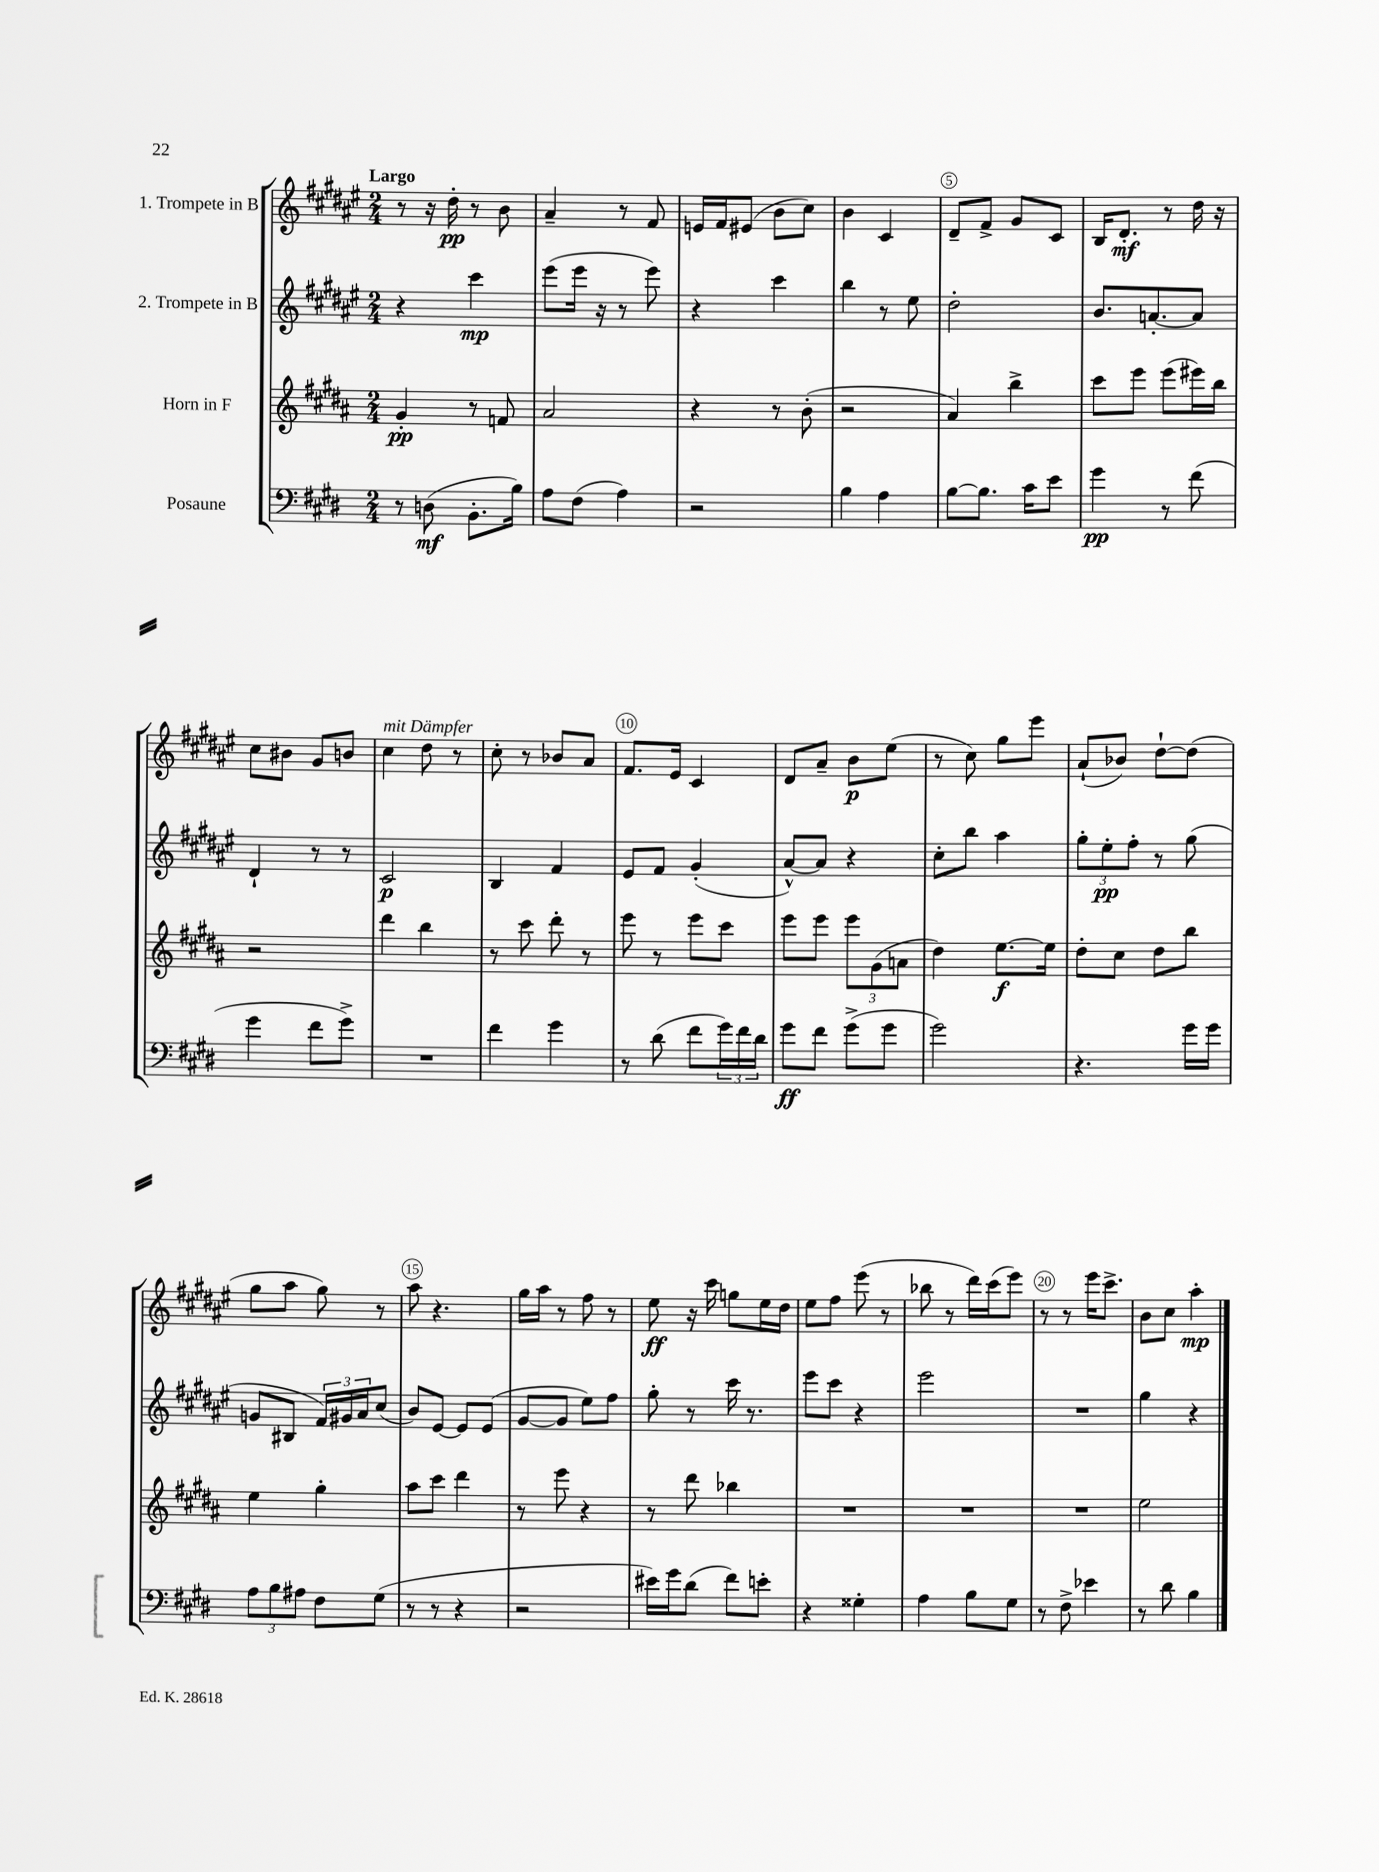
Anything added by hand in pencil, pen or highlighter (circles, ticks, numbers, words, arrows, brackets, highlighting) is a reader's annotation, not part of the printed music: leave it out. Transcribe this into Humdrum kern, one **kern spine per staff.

**kern	**dynam	**kern	**dynam	**kern	**dynam	**kern	**dynam
*part4	*part4	*part3	*part3	*part2	*part2	*part1	*part1
*staff4	*staff4	*staff3	*staff3	*staff2	*staff2	*staff1	*staff1
*I"Posaune	*	*I"Horn in F	*	*I"2. Trompete in B	*	*I"1. Trompete in B	*
*clefF4	*	*clefG2	*	*clefG2	*	*clefG2	*
*k[f#c#g#d#]	*	*k[f#c#g#d#a#]	*	*k[f#c#g#d#a#e#]	*	*k[f#c#g#d#a#e#]	*
*M2/4	*	*M2/4	*	*M2/4	*	*M2/4	*
=1	=1	=1	=1	=1	=1	=1	=1
!	!	!	!	!	!	!LO:TX:a:B:t=Largo	!
8r	.	4g#'/	pp	4r	.	8r	.
(8Dn\	mf	.	.	.	.	16r	.
.	.	.	.	.	.	16dd#'\	pp
8.BB'\L	.	8r	.	4ccc#\	mp	8r	.
.	.	8fn/	.	.	.	8b\	.
16B\Jk)	.	.	.	.	.	.	.
=2	=2	=2	=2	=2	=2	=2	=2
8A\L	.	2a#/	.	(8eee#\L	.	4a#~/	.
(8F#\J	.	.	.	16eee#\Jk	.	.	.
.	.	.	.	16r	.	.	.
4A\)	.	.	.	8r	.	8r	.
.	.	.	.	8eee#\)	.	8f#/	.
=3	=3	=3	=3	=3	=3	=3	=3
2r	.	4r	.	4r	.	16en/LL	.
.	.	.	.	.	.	16f#/J	.
.	.	.	.	.	.	(8e#X/J	.
.	.	8r	.	4ccc#\	.	8b\L	.
.	.	(8b'\	.	.	.	8cc#\J)	.
=4	=4	=4	=4	=4	=4	=4	=4
4B\	.	2r	.	4bb\	.	4b\	.
4A\	.	.	.	8r	.	4c#/	.
.	.	.	.	8ee#\	.	.	.
=5	=5	=5	=5	=5	=5	=5	=5
[8B\L	.	4a#/)	.	2dd#'\	.	8d#~/L	.
8.B\J]	.	.	.	.	.	8f#^/J	.
.	.	4bb^\	.	.	.	8g#/L	.
16c#\KL	.	.	.	.	.	.	.
8e\J	.	.	.	.	.	8c#/J	.
=6	=6	=6	=6	=6	=6	=6	=6
4g#\	pp	8ccc#\L	.	8.b/L	.	16B/KL	.
.	.	.	.	.	.	8.d#'/J	mf
.	.	8eee\J	.	.	.	.	.
.	.	.	.	[8.an'/	.	.	.
8r	.	(8eee\L	.	.	.	8r	.
(8f#\	.	16eee#X\L)	.	8a/J]	.	16dd#\	.
.	.	16bb\JJ	.	.	.	16r	.
!!LO:LB:g=z
=7	=7	=7	=7	=7	=7	=7	=7
4g#\	.	2r	.	4d#`/	.	8cc#\L	.
.	.	.	.	.	.	8b#X\J	.
8f#\L	.	.	.	8r	.	8g#/L	.
8g#^\J)	.	.	.	8r	.	8bn/J	.
=8	=8	=8	=8	=8	=8	=8	=8
!	!	!	!	!	!	!LO:TX:a:i:t=mit Dämpfer	!
2r	.	4ddd#\	.	2c#/	p	4cc#\	.
.	.	4bb\	.	.	.	8dd#\	.
.	.	.	.	.	.	8r	.
=9	=9	=9	=9	=9	=9	=9	=9
4f#\	.	8r	.	4B/	.	8cc#'\	.
.	.	8ccc#\	.	.	.	8r	.
4g#\	.	8ddd#'\	.	4f#/	.	8b-X/L	.
.	.	8r	.	.	.	8a#/J	.
=10	=10	=10	=10	=10	=10	=10	=10
8r	.	8eee\	.	8e#/L	.	8.f#/L	.
(8d#\	.	8r	.	8f#/J	.	.	.
.	.	.	.	.	.	16e#/Jk	.
8f#\L	.	8eee\L	.	(4g#'/	.	4c#/	.
24g#\L)	.	8ccc#\J	.	.	.	.	.
24f#\	.	.	.	.	.	.	.
24d#\JJ	.	.	.	.	.	.	.
=11	=11	=11	=11	=11	=11	=11	=11
8g#\L	ff	8eee\L	.	[8a#^^/L)	.	8d#/L	.
8f#\J	.	8eee\J	.	8a#/J]	.	8a#~/J	.
(8g#^\L	.	12eee\L	.	4r	.	8b\L	p
.	.	(12g#\	.	.	.	.	.
8g#\J	.	.	.	.	.	(8ee#\J	.
.	.	12an\J	.	.	.	.	.
=12	=12	=12	=12	=12	=12	=12	=12
2g#\)	.	4dd#\)	.	8cc#'\L	.	8r	.
.	.	.	.	8bb\J	.	8cc#\)	.
.	.	[8.ee\L	f	4aa#\	.	8gg#\L	.
.	.	.	.	.	.	8eee#\J	.
.	.	16ee\Jk]	.	.	.	.	.
=13	=13	=13	=13	=13	=13	=13	=13
4.r	.	8dd#'\L	.	12gg#'\L	.	(8a#`/L	.
.	.	.	.	12ee#'\	pp	.	.
.	.	8cc#\J	.	.	.	8b-X/J)	.
.	.	.	.	12ff#'\J	.	.	.
.	.	8dd#\L	.	8r	.	[8dd#`\L	.
16g#\LL	.	8bb\J	.	(8gg#\	.	(8dd#\J]	.
16g#\JJ	.	.	.	.	.	.	.
!!LO:LB:g=z
=14	=14	=14	=14	=14	=14	=14	=14
12A\L	.	4ee\	.	8gn/L	.	8gg#\L	.
12B\	.	.	.	.	.	.	.
.	.	.	.	8B#X/J	.	8aa#\J	.
12A#X\J	.	.	.	.	.	.	.
8F#\L	.	4gg#'\	.	24f#/LL)	.	8gg#\)	.
.	.	.	.	24g#X/	.	.	.
.	.	.	.	24a#/J	.	.	.
(8G#\J	.	.	.	(8cc#/J	.	8r	.
=15	=15	=15	=15	=15	=15	=15	=15
8r	.	8aa#\L	.	8b/L)	.	8aa#\	.
8r	.	8ccc#\J	.	[8e#/J	.	4.r	.
4r	.	4ddd#\	.	8e#/L]	.	.	.
.	.	.	.	(8e#/J	.	.	.
=16	=16	=16	=16	=16	=16	=16	=16
2r	.	8r	.	[8g#/L	.	16gg#\LL	.
.	.	.	.	.	.	16aa#\JJ	.
.	.	8eee\	.	8g#/J]	.	8r	.
.	.	4r	.	8ee#\L)	.	8ff#\	.
.	.	.	.	8ff#\J	.	8r	.
=17	=17	=17	=17	=17	=17	=17	=17
16e#X\LL)	.	8r	.	8gg#'\	.	8ee#\	ff
16g#\J	.	.	.	.	.	.	.
(8d#\J	.	8ddd#\	.	8r	.	16r	.
.	.	.	.	.	.	16ccc#\	.
8f#\L)	.	4bb-X\	.	16ccc#\	.	8ggn\L	.
.	.	.	.	8.r	.	.	.
8en'\J	.	.	.	.	.	16ee#\L	.
.	.	.	.	.	.	16dd#\JJ	.
=18	=18	=18	=18	=18	=18	=18	=18
4r	.	2r	.	8eee#\L	.	8ee#\L	.
.	.	.	.	8ccc#\J	.	8ff#\J	.
4G##X'\	.	.	.	4r	.	(8eee#\	.
.	.	.	.	.	.	8r	.
=19	=19	=19	=19	=19	=19	=19	=19
4A\	.	2r	.	2eee#\	.	8bb-X\	.
.	.	.	.	.	.	8r	.
8B\L	.	.	.	.	.	16ddd#\LL)	.
.	.	.	.	.	.	(16ccc#\J	.
8G#\J	.	.	.	.	.	8eee#\J)	.
=20	=20	=20	=20	=20	=20	=20	=20
8r	.	2r	.	2r	.	8r	.
8F#^\	.	.	.	.	.	8r	.
4e-X\	.	.	.	.	.	16eee#\KL	.
.	.	.	.	.	.	8.ccc#^\J	.
=21	=21	=21	=21	=21	=21	=21	=21
8r	.	2ee\	.	4gg#\	.	8b\L	.
8d#\	.	.	.	.	.	8cc#\J	.
4B\	.	.	.	4r	.	4aa#'\	mp
==	==	==	==	==	==	==	==
*-	*-	*-	*-	*-	*-	*-	*-
